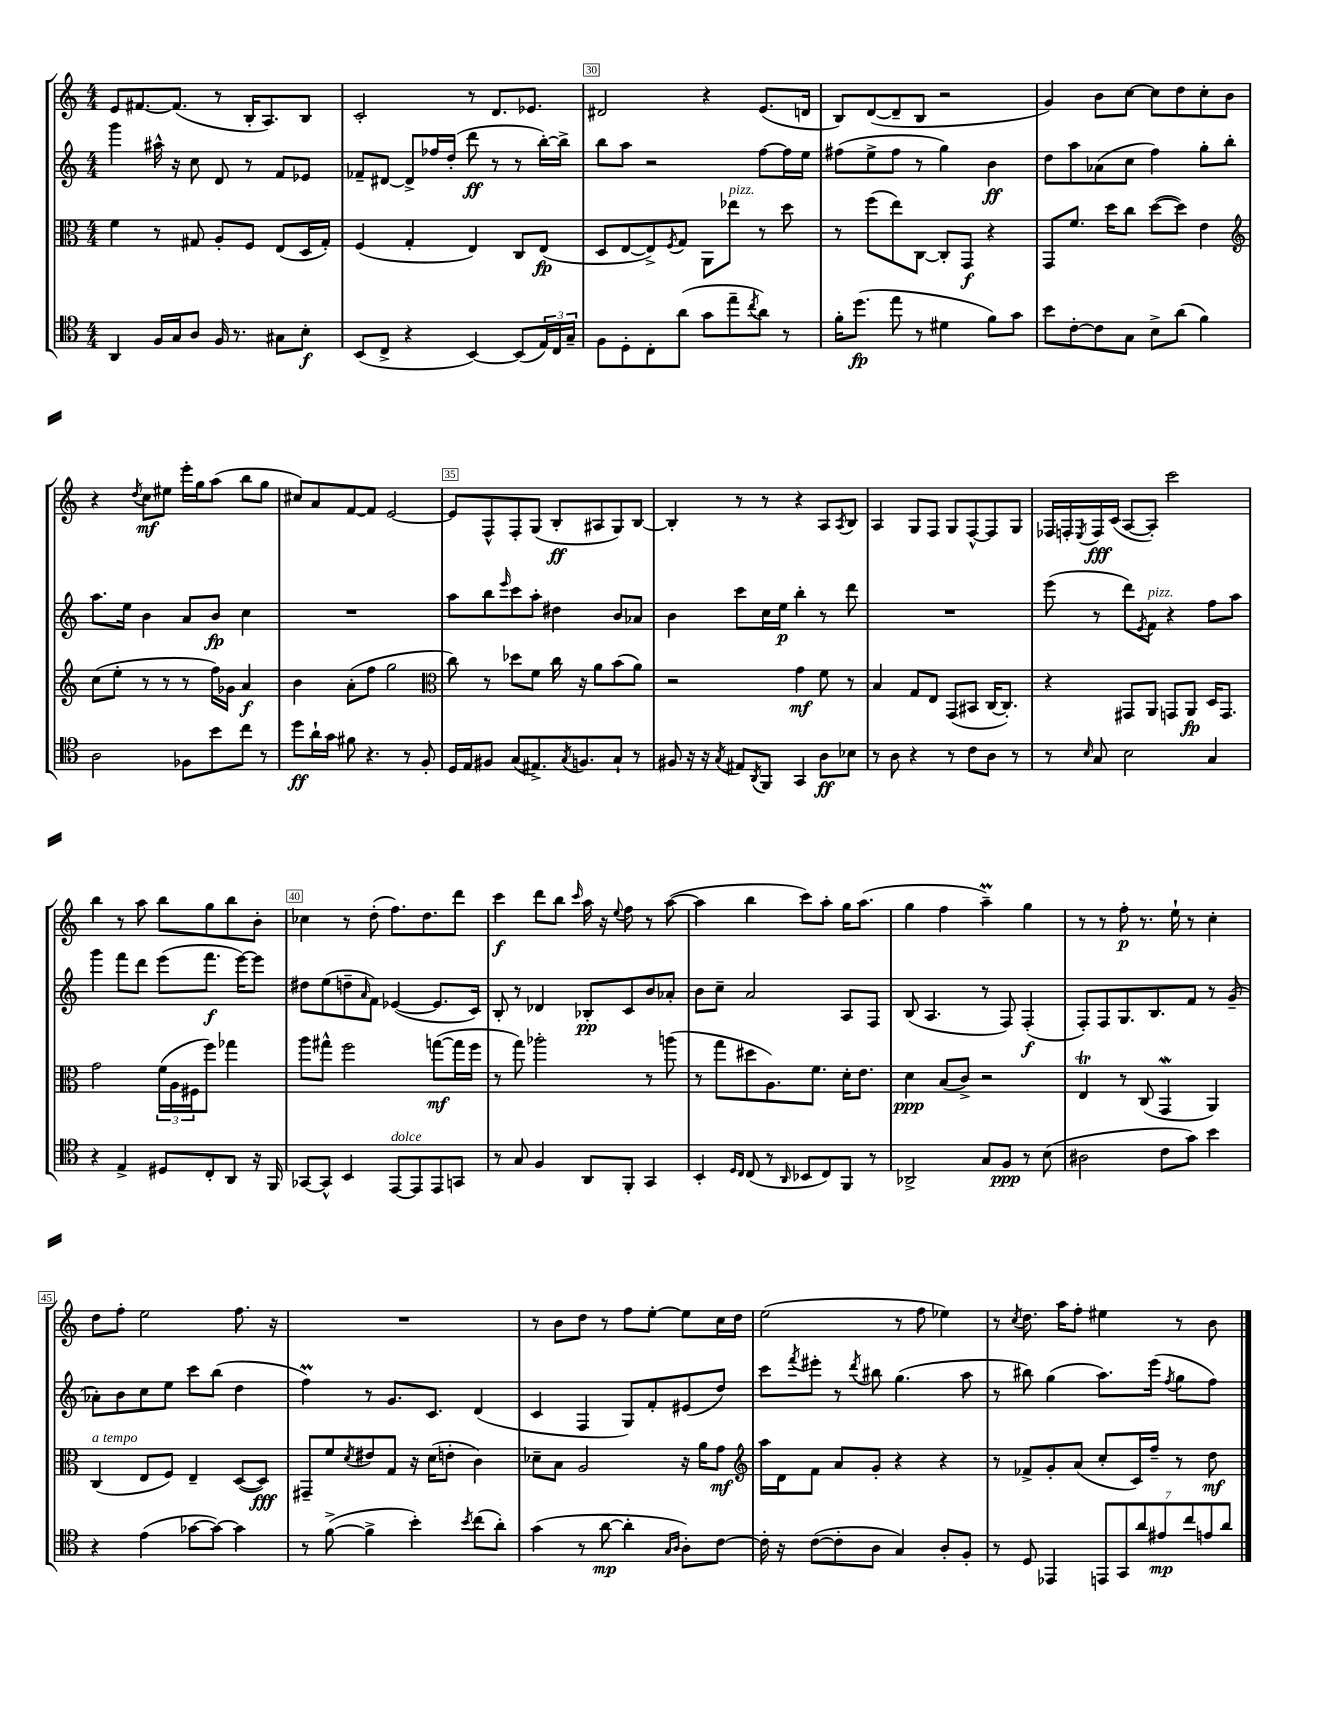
<<
\new StaffGroup <<
\new Staff = "s0" {
    \clef treble \key c \major \numericTimeSignature \time 4/4
    e'8 fis'8.~ fis'8.( r8 b16-. a8.) b8 |
    c'2-. r8 d'8. ees'8. |
    dis'2 r4 e'8.( d'16 |
    b8) d'8~( d'8-- b8 r2 |
    g'4) b'8 c''8~ c''8 d''8 c''8-. b'8 |
    r4 \acciaccatura { d''8 } c''8\mf eis''8 e'''16-. g''16 a''8( b''8 g''8 |
    cis''8) a'8 f'8~ f'8 e'2~ |
    e'8 f8-^ f8-. g8( b8-.\ff ais8 g8) b8~ |
    b4-. r8 r8 r4 a8 \acciaccatura { a8 } b8 |
    a4 g8 f8 g8 f8~-^ f8 g8 |
    fes16 f16-. \acciaccatura { e8 } f16\fff c'16( a8~ a8-.) c'''2 |
    b''4 r8 a''8 b''8 g''8 b''8 b'8-. |
    ces''4 r8 d''8-.( f''8.) d''8. d'''8 |
    c'''4\f d'''8 b''8 \grace { c'''16 } a''16 r16 \appoggiatura { e''8 } f''8 r8 a''8~( |
    a''4 b''4 c'''8) a''8-. g''16 a''8.( |
    g''4 f''4 a''4--\prall) g''4 |
    r8 r8 f''8-.\p r8. e''16-! r8 c''4-. |
    d''8 f''8-. e''2 f''8. r16 |
    R1 |
    r8 b'8 d''8 r8 f''8 e''8~-. e''8 c''16 d''16 |
    e''2( r8 f''8 ees''4) |
    r8 \acciaccatura { c''8 } d''8. a''16 f''8-. eis''4 r8 b'8 \bar "|." |
}
\new Staff = "s1" {
    \clef treble \key c \major \numericTimeSignature \time 4/4
    g'''4 ais''16-^ r16 c''8 d'8 r8 f'8 ees'8 |
    fes'8-- dis'8~ dis'8-> fes''16 d''16-.( d'''8\ff r8 r8 b''16~-.) b''16-> |
    b''8 a''8 r2 f''8~ f''16 e''16 |
    fis''8( e''8-> fis''8 r8 g''4) b'4\ff |
    d''8 a''8 aes'8( c''8 f''4) g''8-. b''8-. |
    a''8. e''16 b'4 a'8 b'8\fp c''4 |
    R1 |
    a''8 b''8 \grace { e'''16 } c'''8 a''8-. dis''4 b'8 aes'8 |
    b'4 c'''8 c''16 e''16\p b''4-. r8 d'''8 |
    R1 |
    e'''8( r8 d'''8) \acciaccatura { e'8 } f'8^\markup { \italic "pizz." } r4 f''8 a''8 |
    g'''4 f'''8 d'''8 e'''8( f'''8.\f e'''16~) e'''8 |
    dis''8 e''8( d''8-- \grace { a'16 } f'8) ees'4~( ees'8. c'16) |
    b8-. r8 des'4 bes8-.\pp c'8 b'8 aes'8-. |
    b'8 c''8-- a'2 a8 f8 |
    b8( a4. r8 f8) f4-.\f( |
    f8-.) f8 g8. b8. f'8 r8 g'8--( |
    aes'8-.) b'8 c''8 e''8 c'''8 b''8( d''4 |
    f''4\prall) r8 g'8. c'8. d'4( |
    c'4 f4 g8) f'8-. eis'8( d''8) |
    c'''8 \acciaccatura { f'''8 } eis'''8-. r8 \acciaccatura { d'''8 } bis''8 g''4.( a''8 |
    r8 bis''8) g''4( a''8.) e'''16( \acciaccatura { f''8 } g''8 f''8) \bar "|." |
}
\new Staff = "s2" {
    \clef alto \key c \major \numericTimeSignature \time 4/4
    f'4 r8 gis8 a8-. f8 e8( d16 gis16-.) |
    f4( g4-. e4) c8 e8\fp( |
    d8 e8~ e8->) \acciaccatura { f8 } g8 a,8 ees''8^\markup { \italic "pizz." } r8 d''8 |
    r8 f''8( e''8) c8~ c8-. g,8\f r4 |
    g,8 f'8. d''16 c''8 d''8~( d''8) e'4 |
    \clef treble c''8( e''8-. r8 r8 r8 f''16) ges'16 a'4\f |
    b'4 a'8-.( f''8 g''2 |
    \clef alto c''8) r8 des''8 f'8 c''16 r16 a'8 b'8( a'8) |
    r2 g'4\mf f'8 r8 |
    b4 g8 e8 g,8( bis,8 c16~ c8.-.) |
    r4 gis,8 a,8 g,8 a,8\fp d16 g,8. |
    g'2 \tuplet 3/2 { f'16( a16 fis16 } f''8) ges''4 |
    a''8 gis''8-^ f''2 g''8~\mf( g''16 f''16 |
    r8 g''8) aes''2-. r8 a''8( |
    r8 g''8 dis''8 a8.) f'8. d'16-. e'8. |
    d'4\ppp b8( c'8->) r2 |
    e4\trill r8 c8( g,4\mordent a,4) |
    c4^\markup { \italic "a tempo" }( e8 f8) e4-- d8~( d8\fff) |
    gis,8-- f'8 \acciaccatura { d'8 } eis'8 g8 r16 d'16( e'8-. c'4) |
    des'8-- b8 a2 r16 a'16 g'8\mf |
    \clef treble a''16 d'16 f'8 a'8 g'8-. r4 r4 |
    r8 fes'8-> g'8-. a'8( c''8-. c'16) f''16-- r8 d''8\mf \bar "|." |
}
\new Staff = "s3" {
    \clef tenor \key c \major \numericTimeSignature \time 4/4
    a,4 f16 g16 a8 f16 r8. gis8 b8-.\f |
    b,8( c8-> r4 b,4~) b,8( \tuplet 3/2 { e16) c16 g16-- } |
    f8 d8-. c8-. a'8( g'8 e''8-- \acciaccatura { c''8 } a'8) r8 |
    f'16-. d''8.\fp( e''8 r8 dis'4 f'8) g'8 |
    b'8 c'8~-. c'8 g8 b8-> a'8( f'4) |
    a2 fes8 b'8 c''8 r8 |
    d''8\ff a'16-! g'16 fis'8 r4. r8 f8-. |
    d16 e16 fis8 g8( eis8.->) \acciaccatura { g8 } f8. g8-! r8 |
    fis8 r16 r16 \acciaccatura { g8 } eis8 \acciaccatura { a,8 } f,8 g,4 a8\ff bes8 |
    r8 a8 r4 r8 c'8 a8 r8 |
    r8 \grace { b16 } g8 b2 g4 |
    r4 e4-> dis8 c8-. a,8 r16 f,16 |
    ges,8~ ges,8-^ b,4 e,8~^\markup { \italic "dolce" } e,8 e,8 g,8 |
    r8 g8 f4 a,8 f,8-. g,4 |
    b,4-. \grace { d16 c16 } c8( r8 \grace { a,16 } bes,8 c8) f,8 r8 |
    aes,2-> g8 f8\ppp r8 b8( |
    ais2 c'8 g'8) b'4 |
    r4 e'4( ges'8~ ges'8~) ges'4 |
    r8 f'8~->( f'4-> b'4-.) \acciaccatura { b'8 } c''8( a'8-.) |
    g'4( r8 a'8~\mp a'4-. \grace { g16 a16 } a8-.) c'8~ |
    c'16-. r16 c'8~( c'8-. a8 g4) a8-. f8-. |
    r8 d8 ees,4 \tuplet 7/4 { e,8 g,8 a'8 eis'8\mp c''8 e'8 a'8 } \bar "|." |
}
>>
>>
\layout { \context { \Score currentBarNumber = #28 \override BarNumber.break-visibility = ##(#f #t #t) barNumberVisibility = #(every-nth-bar-number-visible 5) \override BarNumber.stencil = #(make-stencil-boxer 0.1 0.3 ly:text-interface::print) } }
